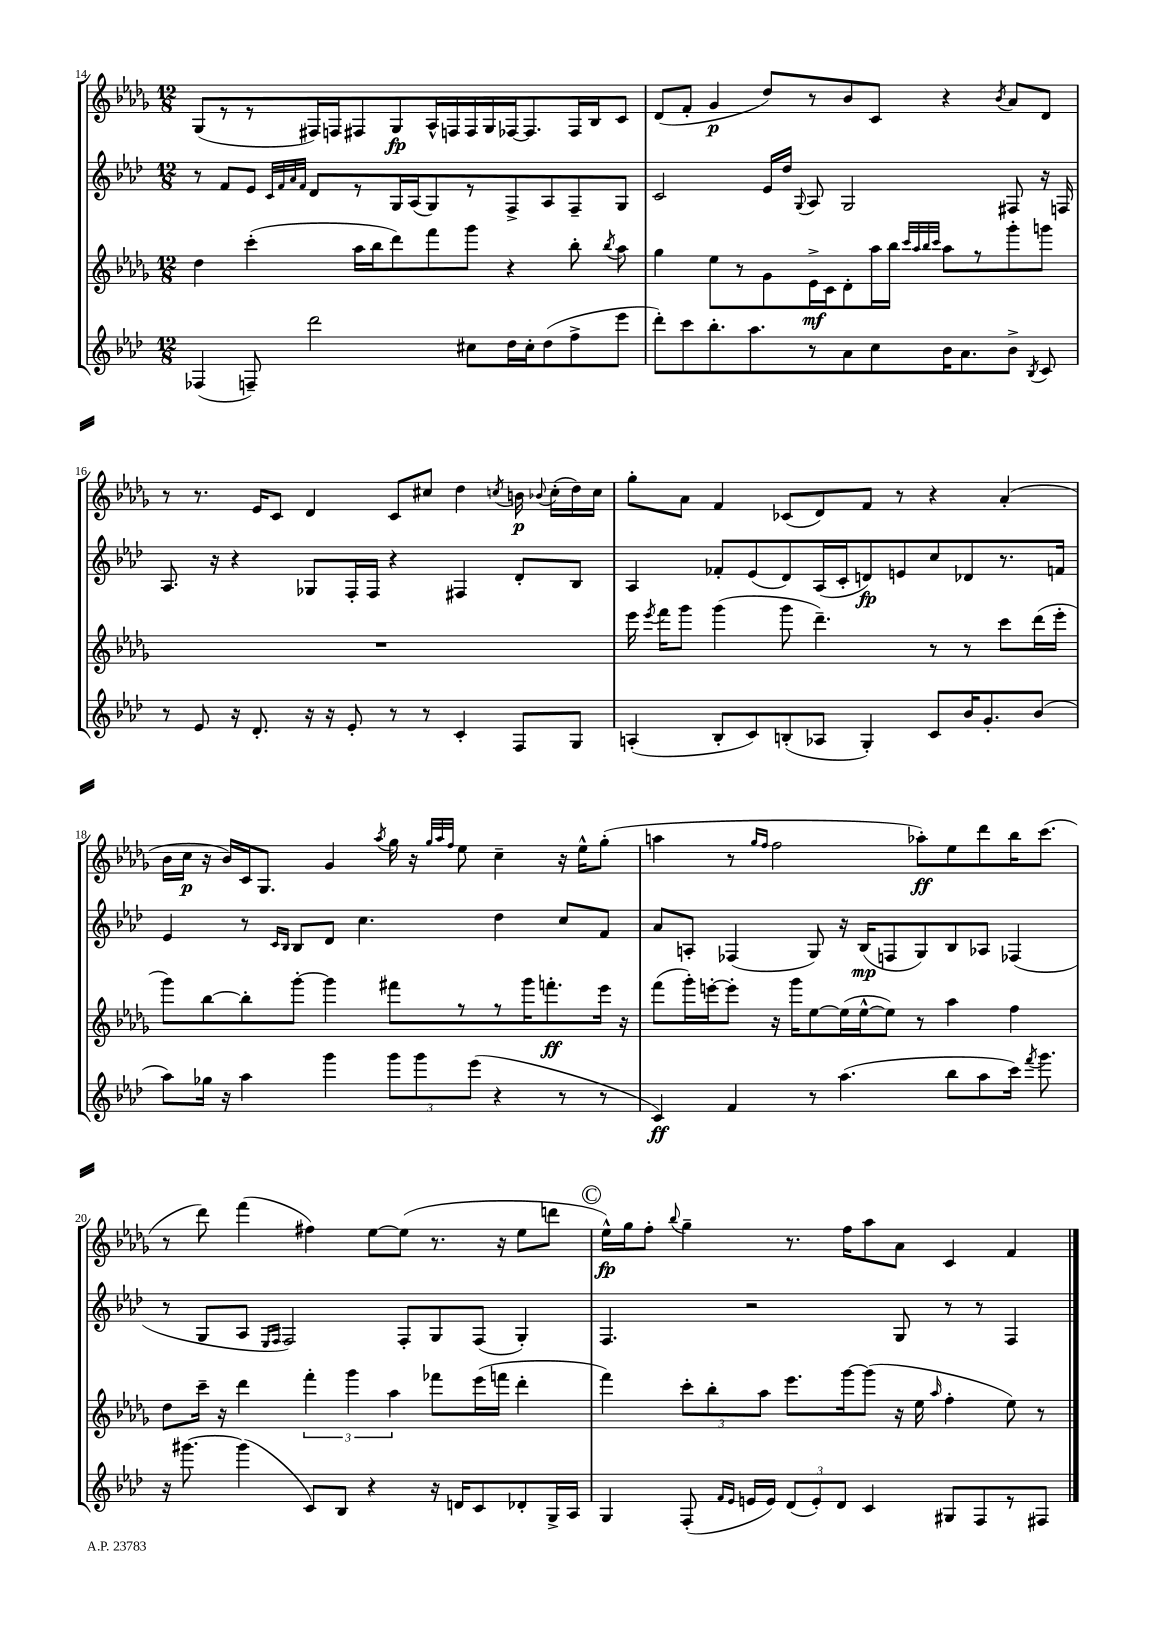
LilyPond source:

<<
\new StaffGroup <<
\new Staff = "s0" {
    \clef treble \key des \major \numericTimeSignature \time 12/8
    \autoBeamOff ges8[( r8 r8 fis16) f16 fis8 ges8\fp aes16-^ f16 f16 ges16 fes16~ fes8. fes16 bes16 c'8] |
    des'8[( f'8]-. ges'4\p des''8[) r8 bes'8 c'8] r4 \acciaccatura { bes'8 } aes'8[ des'8] |
    r8 r8. ees'16[ c'8] des'4 c'8[ cis''8] des''4 \acciaccatura { c''8 } b'16\p \appoggiatura { bes'8 } c''16[-.( des''16) c''16] |
    ges''8[-. aes'8] f'4 ces'8[( des'8) f'8] r8 r4 aes'4-.( |
    bes'16[ c''16]\p r16 bes'16[) c'16 ges8.] ges'4 \acciaccatura { aes''8 } ges''16 r16 \grace { ges''32[ aes''32 f''32] } ees''8 c''4-- r16 ees''16[-^ ges''8]-.( |
    a''4 r8 \grace { ges''16[ f''16] } f''2 aes''8[-.\ff) ees''8 des'''8 bes''16 c'''8.]( |
    r8 des'''8) f'''4( fis''4) ees''8[~ ees''8]( r8. r16 ees''8[ d'''8] |
    \mark \markup { \circle "C" } ees''16[-^\fp) ges''16 f''8]-. \appoggiatura { bes''8 } ges''4-- r8. f''16[ aes''8 aes'8] c'4 f'4 \bar "|." |
}
\new Staff = "s1" {
    \clef treble \key aes \major \numericTimeSignature \time 12/8
    \autoBeamOff r8 f'8[ ees'8] \grace { c'32[ f'32 aes'32 f'32] } des'8[ r8 g16 aes16( g8) r8 f8-> aes8 f8-- g8] |
    c'2 ees'16[ des''16] \appoggiatura { g8 } aes8 g2 fis8 r16 f16 |
    aes8. r16 r4 ges8[ f16-. f16] r4 fis4 des'8[-. bes8] |
    aes4 fes'8[-. ees'8( des'8) aes16( c'16-. d'8\fp) e'8 c''8 des'8 r8. f'16] |
    ees'4 r8 \grace { c'16[ bes16] } bes8[ des'8] c''4. des''4 c''8[ f'8] |
    aes'8[ a8]-. fes4( g8) r16 bes16[\mp( f8 g8) bes8 aes8] fes4( |
    r8 g8[ aes8] \grace { ees16[ f16] } f2) f8[-. g8 f8]( g4-.) |
    \mark \markup { \circle "C" } f4. r2 g8 r8 r8 f4 \bar "|." |
}
\new Staff = "s2" {
    \clef treble \key des \major \numericTimeSignature \time 12/8
    \autoBeamOff des''4 c'''4-.( aes''16[ bes''16 des'''8) f'''8 ges'''8] r4 bes''8-. \acciaccatura { bes''8 } aes''8 |
    ges''4 ees''8[ r8 ges'8 ees'16->\mf c'16 des'8-. aes''16 bes''16] \grace { c'''32[ aes''32 bes''32 c'''32] } aes''8[ r8 ges'''8-. g'''8] |
    R1. |
    ees'''16 \acciaccatura { ees'''8 } f'''16[ ges'''8] ges'''4( ges'''8 des'''4.--) r8 r8 c'''8[ des'''16( ees'''16]-. |
    ges'''8[) bes''8~ bes''8-. ges'''8]~-. ges'''4 fis'''8[ r8 r8 ges'''16 f'''8.-.\ff ees'''16] r16 |
    f'''8[( ges'''16-.) e'''16~-. e'''8]-. r16 ges'''16[ ees''8~ ees''16( ees''16~-^ ees''8]) r8 aes''4 f''4 |
    des''8[ c'''16]-- r16 des'''4 \tuplet 3/2 { f'''4-. ges'''4 aes''4 } fes'''8[ ees'''16( f'''16] des'''4-. |
    \mark \markup { \circle "C" } f'''4) \tuplet 3/2 { c'''8[-. bes''8-. aes''8] } ees'''8.[ ges'''16~ ges'''8]( r16 ees''16 \grace { aes''16 } f''4-. ees''8) r8 \bar "|." |
}
\new Staff = "s3" {
    \clef treble \key aes \major \numericTimeSignature \time 12/8
    \autoBeamOff fes4( f8--) des'''2 cis''8[ des''16 cis''16-. des''8( f''8-> ees'''8] |
    des'''8[-.) c'''8 bes''8.-. aes''8. r8 aes'8 c''8 bes'16 aes'8. bes'8]-> \acciaccatura { bes8 } c'8 |
    r8 ees'8 r16 des'8.-. r16 r16 ees'8-. r8 r8 c'4-. f8[ g8] |
    a4-.( bes8[-. c'8) b8-.( aes8] g4-.) c'8[ bes'16 g'8.-. bes'8]( |
    aes''8[) ges''16] r16 aes''4 g'''4 \tuplet 3/2 { g'''8[ g'''8 ees'''8]( } r4 r8 r8 |
    c'4\ff) f'4 r8 aes''4.( bes''8[ aes''8 c'''16]) \acciaccatura { f'''8 } g'''8. |
    r16 gis'''8.~ gis'''4( c'8[) bes8] r4 r16 d'16[ c'8 des'8-. g16-> aes16] |
    \mark \markup { \circle "C" } g4 f8-.( \grace { f'16[ ees'16] } e'16[ e'16]) \tuplet 3/2 { des'8[( e'8-.) des'8] } c'4 gis8[ f8 r8 fis8] \bar "|." |
}
>>
>>
\layout { \context { \Score currentBarNumber = #14 } }
